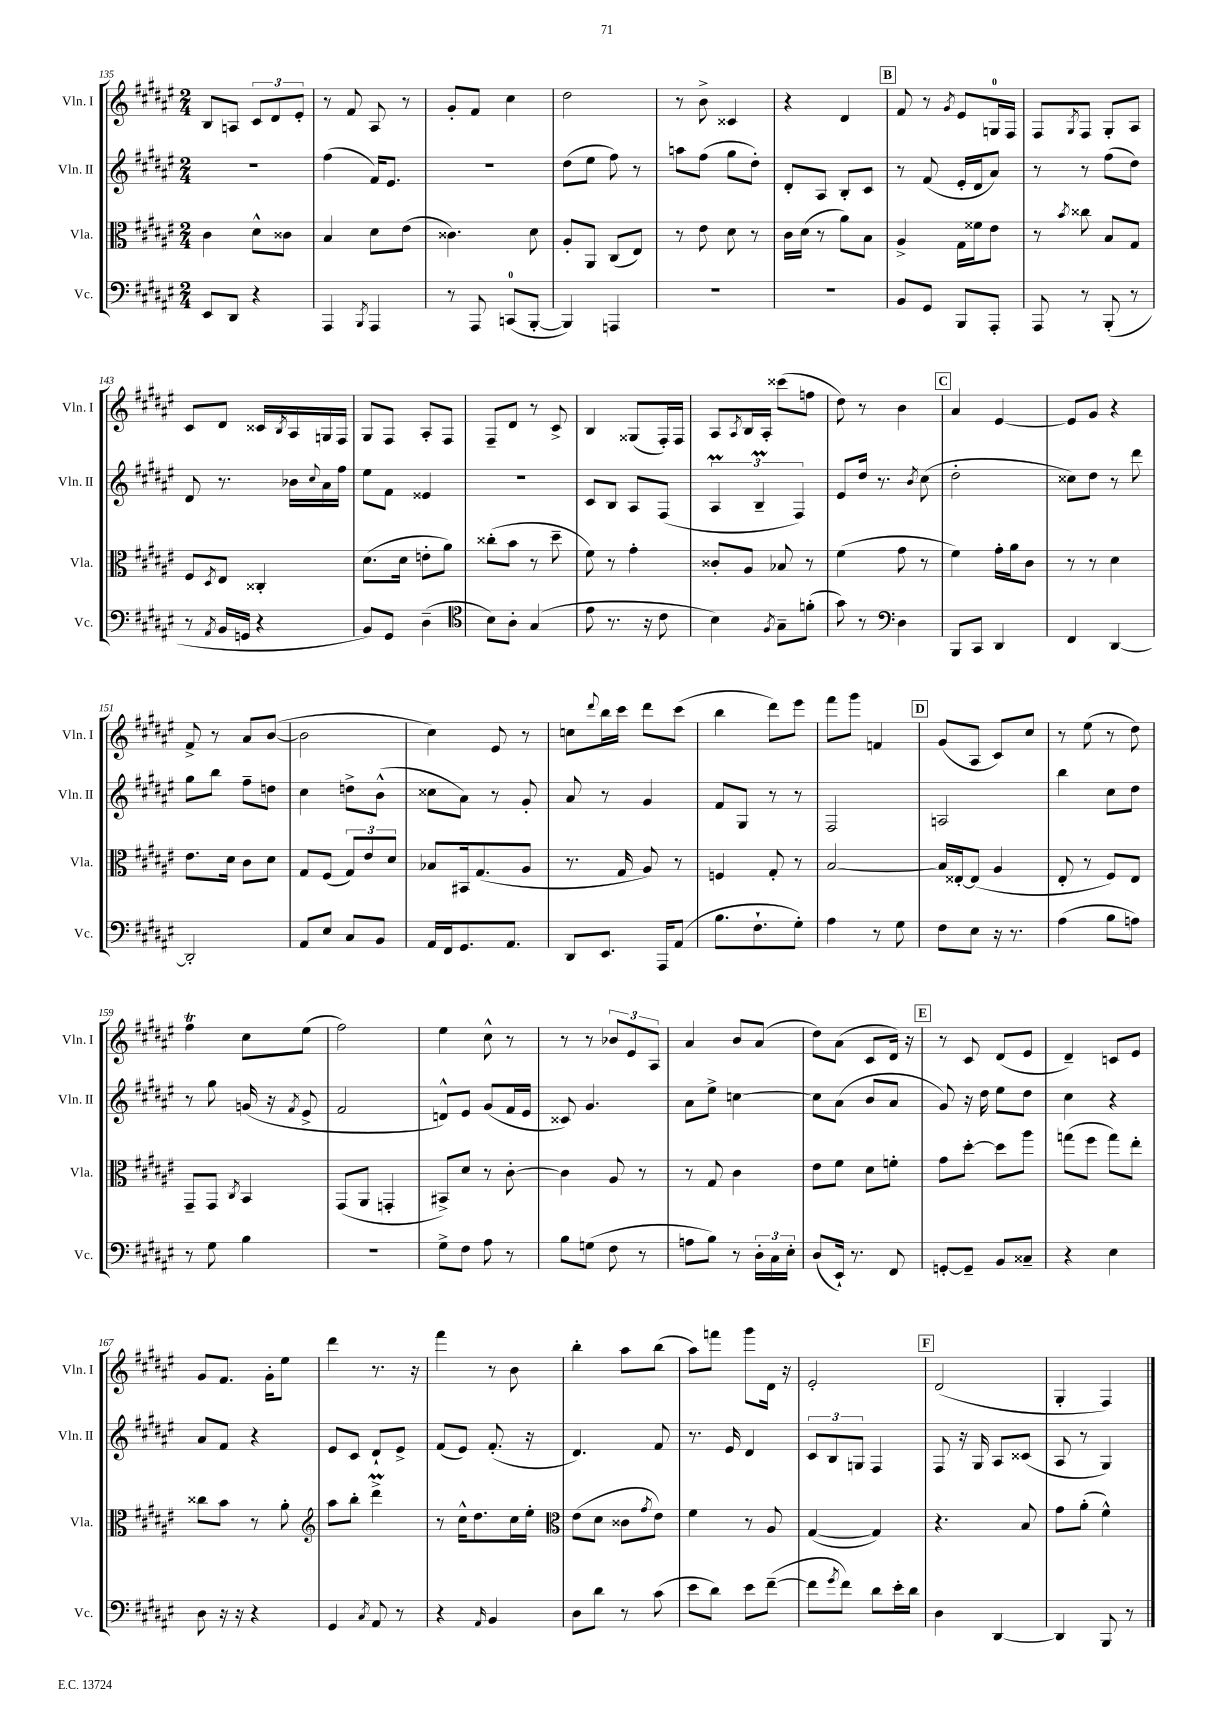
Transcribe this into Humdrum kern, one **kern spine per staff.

**kern	**kern	**kern	**kern
*staff4	*staff3	*staff2	*staff1
*clefF4	*clefC3	*clefG2	*clefG2
*k[f#c#g#d#a#e#]	*k[f#c#g#d#a#e#]	*k[f#c#g#d#a#e#]	*k[f#c#g#d#a#e#]
*M2/4	*M2/4	*M2/4	*M2/4
8EE#	4c#	2r	8B
8DD#	.	.	8A
4r	8d#^^	.	12c#
.	.	.	12d#
.	8c##	.	.
.	.	.	12e#'
=	=	=	=
4AAA#	4B	(4ff#	8r
.	.	.	8f#
8qBBB	.	.	.
4AAA#	8d#	16f#)	8A#
.	.	8.e#	.
.	(8e#	.	8r
=	=	=	=
8r	4.c##)	2r	8g#'
8AAA#	.	.	8f#
(8CC	.	.	4cc#
[8BBB'	8d#	.	.
=	=	=	=
4BBB])	8A#'	(8dd#	2dd#
.	8AA#	8ee#	.
4AAA	(8C#	8ff#)	.
.	8E#)	8r	.
=	=	=	=
2r	8r	8aa	8r
.	8e#	(8ff#	8b^
.	8d#	8gg#	4c##
.	8r	8dd#')	.
=	=	=	=
2r	16c#	8d#'	4r
.	(16d#	.	.
.	8r	8A#	.
.	8a#)	8B'	4d#
.	8B	8c#	.
=	=	=	=
8BB	4A#^	8r	8f#
8GG#	.	(8f#	8r
.	.	.	8qg#
8BBB	16G#	16e#'	8e#
.	16f##	16d#	.
8AAA#'	8e#	8a#)	16G
.	.	.	16F#
=	=	=	=
8AAA#	8r	8r	8F#
.	8qb	.	8qG#
8r	8cc##	8r	8F#
(8BBB'	8B	(8ff#	8G#'
8r	8G#	8dd#)	8A#
=	=	=	=
8r	8F#	8d#	8c#
8qAA#	8qD#	.	.
16BB	8E#	8.r	8d#
16GG	.	.	.
4r	4C##'	.	16c##
.	.	.	8qB
.	.	16b-	16A#
.	.	8qqcc#	.
.	.	16a#	16G
.	.	16ff#	16F#
=	=	=	=
8BB)	(8.d#	8ee#	8G#
8GG#	.	8f#	8F#
.	16d#	.	.
(4D#~	8e'	4e##	8A#'
.	8a#)	.	8F#
=	=	=	=
*clefC4	*	*	*
8B)	(8cc##'	2r	8F#~
8A#'	8b	.	8d#
(4G#	8r	.	8r
.	8dd#~	.	8c#^
=	=	=	=
8e#	8f#)	8c#	4B
8.r	8r	8B	.
.	4g#'	8A#	(8G##
16r	.	.	.
8c#	.	(8F#	16F#')
.	.	.	16F#
=	=	=	=
4B)	8c##'	6A#	8A#
.	.	.	8qA#
.	8A#	.	16B
.	.	6B~	.
.	.	.	16A#'
8qF#	.	.	.
8G#~	8B-	.	(8ccc##
.	.	6F#)	.
(8f'	8r	.	8ff
=	=	=	=
8g#)	(4f#	8e#	8dd#)
8r	.	16dd#	8r
.	.	8.r	.
*clefF4	*	*	*
4D#	8g#	.	4b
.	.	8qb	.
.	8r	(8cc#	.
=	=	=	=
8BBB	4f#)	2dd#'	4a#
8CC#	.	.	.
4DD#	16g#'	.	[4e#
.	16a#	.	.
.	8c#	.	.
=	=	=	=
4FF#	8r	8cc##)	8e#]
.	8r	8dd#	8g#
[4DD#	4d#	8r	4r
.	.	8ddd#	.
=	=	=	=
2DD#']	8.e#	8gg#	8f#^
.	.	8bb	8r
.	16d#	.	.
.	8c#	8ff#~	8a#
.	8d#	8dd	([8b
=	=	=	=
8AA#	8G#	4cc#	2b]
8E#	(8F#	.	.
8C#	12G#)	8dd^	.
.	12e#	.	.
8BB	.	(8b^^	.
.	12d#	.	.
=	=	=	=
16AA#	8B-	8cc##	4cc#)
16FF#	.	.	.
8.GG#	16BB#	8a#)	.
.	(8.G#	.	.
.	.	8r	8e#
8.AA#	.	.	.
.	8A#	8g#'	8r
=	=	=	=
8DD#	8.r	8a#	8cc
.	.	.	8qqddd#
8.EE#	.	8r	16bb
.	16G#	.	16ccc#
.	8A#)	4g#	8ddd#
16AAA#	.	.	.
(8AA#	8r	.	(8ccc#
=	=	=	=
8.B	4F	8f#	4bb
.	.	8G#	.
8.F#`	.	.	.
.	8G#'	8r	8ddd#)
8G#')	8r	8r	8eee#
=	=	=	=
4A#	[2B	2F#	8fff#
.	.	.	8ggg#
8r	.	.	4f
8G#	.	.	.
=	=	=	=
8F#	16B]	2A	(8g#
.	[16E##'	.	.
8E#	(8E##]	.	8A#
16r	4A#	.	8c#)
8.r	.	.	.
.	.	.	8cc#
=	=	=	=
(4A#	8E#'	4bb	8r
.	8r	.	(8ee#
8B	8F#)	8cc#	8r
8A)	8E#	8dd#	8dd#)
=	=	=	=
8r	8GG#~	8r	4ff#
8G#	8GG#	8gg#	.
.	8qC#	.	.
4B	4BB	(16g	8cc#
.	.	16r	.
.	.	8qf#	.
.	.	8e#^	(8ee#
=	=	=	=
2r	(8GG#	2f#	2ff#)
.	8AA#	.	.
.	4GG'	.	.
=	=	=	=
8G#^	8BB#^)	8d^^)	4ee#
8F#	8d#	8e#	.
8A#	8r	(8g#	8cc#^^
8r	[8c#'	16f#	8r
.	.	16e#	.
=	=	=	=
8B	4c#]	8c##)	8r
(8G	.	4.g#	8r
8F#	8A#	.	12b-
.	.	.	12e#
8r	8r	.	.
.	.	.	12A#
=	=	=	=
8A	8r	8a#	4a#
8B)	8G#	8ee#^	.
8r	4c#	[4cc	8b
24D#'	.	.	(8a#
24C#	.	.	.
24E#'	.	.	.
=	=	=	=
(8D#	8e#	8cc]	8dd#)
16EE#`)	8f#	(8a#	(8a#
8.r	.	.	.
.	8d#	8b	8c#
8FF#	8f'	8a#	16d#)
.	.	.	16r
=	=	=	=
[8GG'	8g#	8g#)	8r
8GG~]	[8dd#'	16r	8c#
.	.	16dd#	.
8BB	8dd#]	8ee#	(8d#
8C##~	8aa#	8dd#	8e#
=	=	=	=
4r	(8gg	4cc#	4d#~)
.	8ff#	.	.
4E#	8gg)	4r	8c
.	8ee#'	.	8e#
=	=	=	=
8D#	8cc##	8a#	8g#
16r	8b	8f#	8.f#
16r	.	.	.
4r	8r	4r	.
.	.	.	16g#'
.	8a#'	.	8ee#
=	=	=	=
*	*clefG2	*	*
4GG#	8aa#	8e#	4ddd#
.	8bb'	8c#	.
8qC#	.	.	.
8AA#	4ddd#^	8d#`	8.r
8r	.	8e#^	.
.	.	.	16r
=	=	=	=
4r	8r	(8f#	4fff#
.	16cc#^^	8e#)	.
.	8.dd#	.	.
16qqAA#	.	.	.
4BB	.	(8.f#'	8r
.	16cc#	.	8b
.	16ee#'	16r	.
=	=	=	=
*	*clefC3	*	*
8D#	(8e#	4.d#)	4bb'
8d#	8d#	.	.
8r	8c##	.	8aa#
.	8qg#	.	.
(8c#	8e#)	8f#	(8bb
=	=	=	=
8e#	4f#	8.r	8aa#)
8d#)	.	.	8fff
.	.	16e#	.
8e#	8r	4d#	8ggg#
([8f#~	8A#	.	16d#
.	.	.	16r
=	=	=	=
8f#]	([4G#	12c#	2e#'
.	.	12B	.
8qg#	.	.	.
8f#)	.	.	.
.	.	12G	.
8d#	4G#])	4F#	.
16e#'	.	.	.
16d#	.	.	.
=	=	=	=
4D#	4.r	8F#	(2d#
.	.	16r	.
.	.	16G#	.
[4DD#	.	8A#	.
.	8B	(8c##	.
=	=	=	=
4DD#]	8g#	8A#	4G#'
.	(8a#'	8r	.
8BBB	4f#^^)	4G#)	4F#)
8r	.	.	.
==	==	==	==
*-	*-	*-	*-
